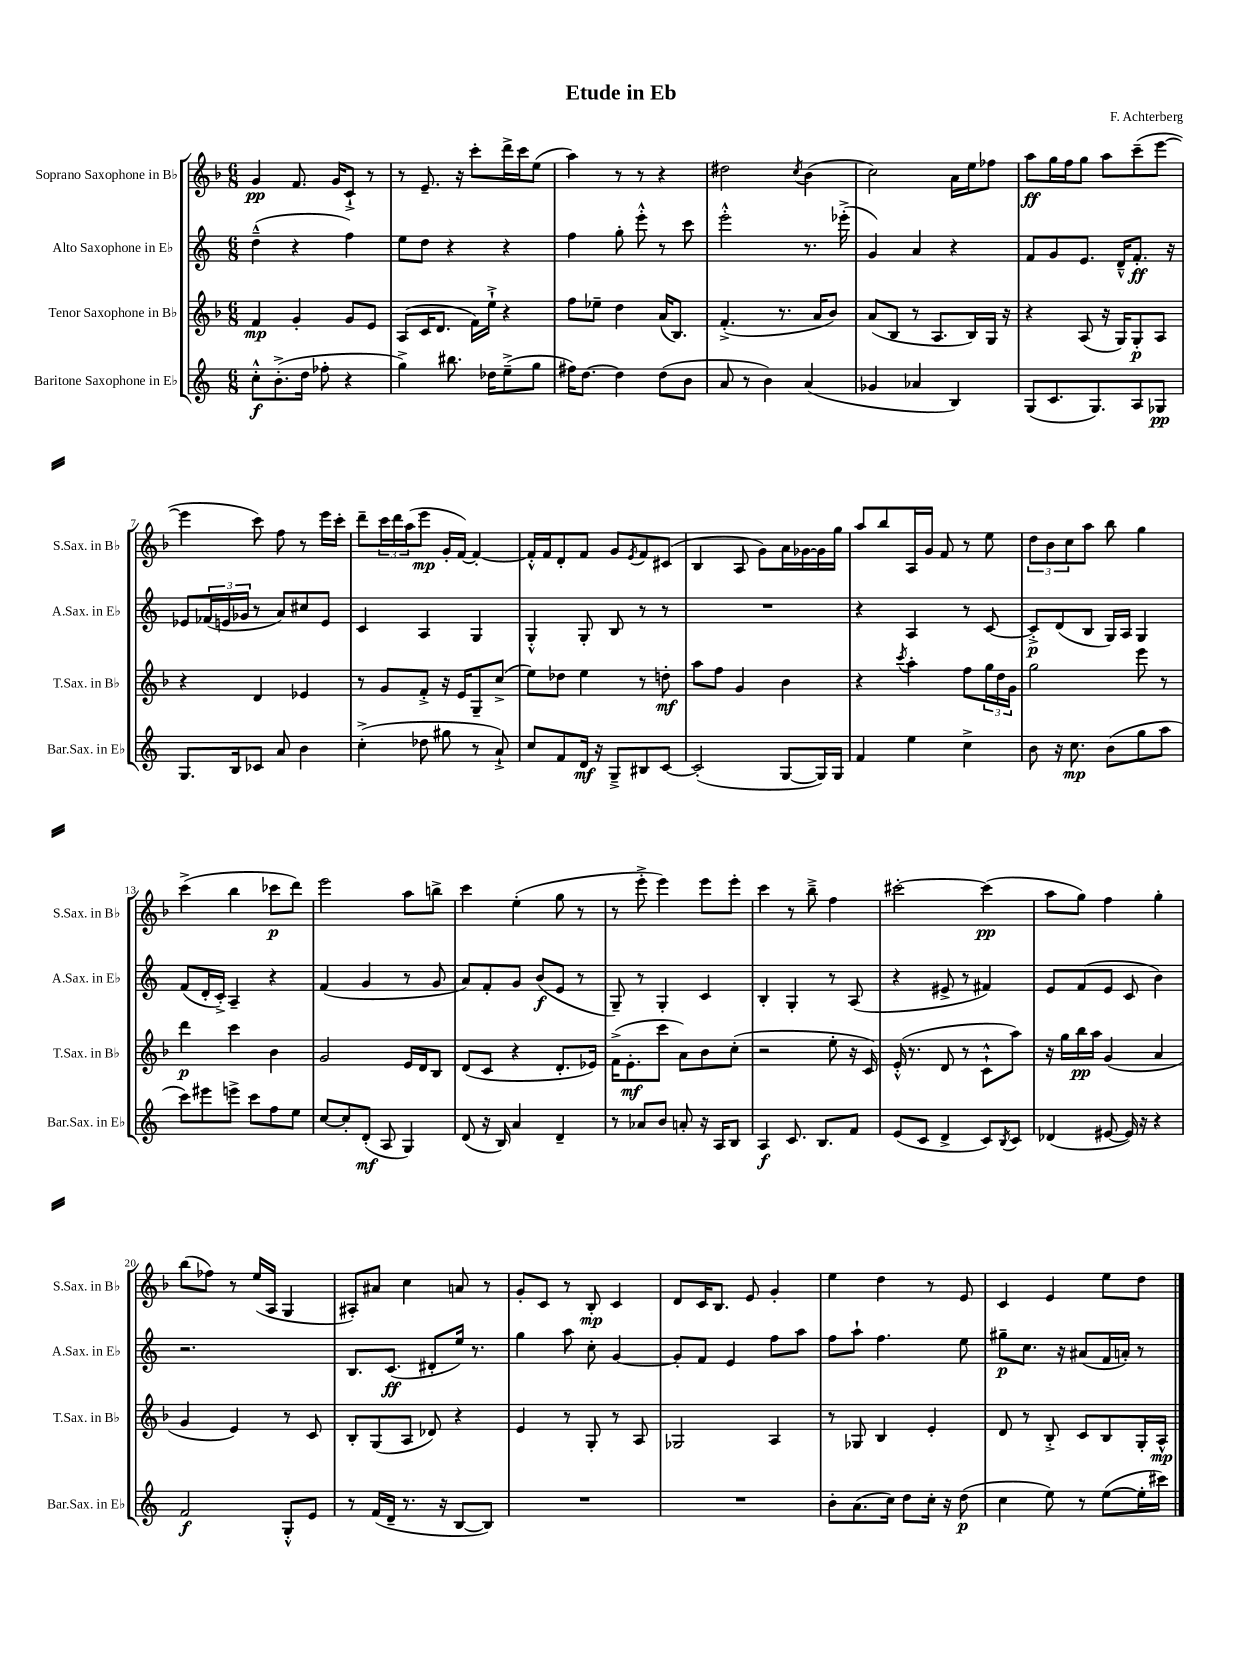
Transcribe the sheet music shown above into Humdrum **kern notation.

**kern	**kern	**kern	**kern
*staff4	*staff3	*staff2	*staff1
*clefG2	*clefG2	*clefG2	*clefG2
*k[]	*k[b-]	*k[]	*k[b-]
*M6/8	*M6/8	*M6/8	*M6/8
8cc'^^	4f	(4dd~^^	4g
(8.b'^	.	.	.
.	4g'	4r	8.f
16dd	.	.	.
8ff-'	.	.	.
.	.	.	16g
4r	8g	4ff)	8c`^
.	8e	.	8r
=	=	=	=
4gg^)	(8A	8ee	8r
.	16c	8dd	8.e~
.	8.d	.	.
8.bb#	.	4r	.
.	.	.	16r
.	16f)	.	8ccc'
16dd-	16ee`^	.	.
(8ee~^	4r	4r	16ddd^
.	.	.	16ccc
8gg	.	.	(8ee
=	=	=	=
16ff#)	8ff	4ff	4aa)
[8.dd	.	.	.
.	8ee-~	.	.
4dd]	4dd	8gg'	8r
.	.	8eee'^^	8r
(8dd	(16a	8r	4r
.	8.B-)	.	.
8b	.	8ccc	.
=	=	=	=
8a	(4.f'^	2eee'^^	2dd#
8r	.	.	.
4b)	.	.	.
.	8.r	.	.
.	.	.	8qcc
(4a	.	8.r	(4b-
.	16a	.	.
.	8b-)	.	.
.	.	(16eee-'^	.
=	=	=	=
4g-	(8a	4g)	2cc)
.	8B-	.	.
4a-	8r	4a	.
.	8.A	.	.
4B)	.	4r	16a
.	16B-)	.	16ee
.	16G	.	8ff-
.	16r	.	.
=	=	=	=
(8G	4r	8f	8aa
8.c	.	8g	16gg
.	.	.	16ff
.	(8A	8.e	8gg
8.G)	.	.	.
.	16r	.	8aa
.	16G)	16d~^^	.
8A	8G'	8.f'	(8ccc~
8G-	8A	.	[8eee
.	.	16r	.
=	=	=	=
8.G	4r	8e-	4eee]
.	.	(24f-	.
.	.	24e	.
16B	.	.	.
.	.	24g-	.
8c-	4d	8r	8ccc)
8a	.	8a)	8ff
4b	4e-	8cc#	8r
.	.	8e	16eee
.	.	.	16ccc'
=	=	=	=
(4cc'^	8r	4c	8ddd~
.	8g	.	24ccc
.	.	.	24ddd
.	.	.	(24aa
8dd-	8f'^	4A	8eee
8gg#	16r	.	16g'
.	16e	.	[16f)
8r	8G~	4G	4f'_
8a`^)	(8cc^	.	.
=	=	=	=
8cc	8ee)	4G'^^	16f'^^]
.	.	.	16f
8f	8dd-	.	8d'
16d	4ee	8G'	8f
16r	.	.	.
8G~^	.	8B	8g
.	.	.	8qe
8B#	8r	8r	8f
[8c	8dd'	8r	(8c#
=	=	=	=
(2c']	8aa	2.r	4B-
.	8ff	.	.
.	4g	.	8A
.	.	.	8g)
[8G	4b-	.	16a
.	.	.	[16g-
16G])	.	.	16g-]
16G	.	.	16gg
=	=	=	=
4f	4r	4r	8aa
.	.	.	8bb-
.	8qccc	.	.
4ee	4aa'	4A	16A
.	.	.	16g
.	.	.	8f
4cc^	8ff	8r	8r
.	24gg	[8c	8ee
.	24dd	.	.
.	24g	.	.
=	=	=	=
8b	2gg	8c'^]	12dd
.	.	.	12b-
16r	.	(8d	.
.	.	.	12cc
8.cc	.	.	.
.	.	8B	8aa
(8b	.	16G)	8bb-
.	.	16A	.
8gg	8eee	4G	4gg
8aa	8r	.	.
=	=	=	=
8ccc)	4ddd	(8f	(4ccc^
8eee#	.	16d'	.
.	.	16c'^)	.
8eee^	4ccc	4A~	4bb-
8ccc	.	.	.
8ff	4b-	4r	8ccc-
8ee	.	.	8ddd)
=	=	=	=
[8cc	2g	(4f	2eee
8cc']	.	.	.
(8d'	.	4g	.
8A	.	.	.
4G)	16e	8r	8aa
.	16d	.	.
.	8B-	8g	8bb^
=	=	=	=
(8d	(8d	8a)	4ccc
16r	8c	8f'	.
16B)	.	.	.
4a	4r	8g	(4ee'
.	.	(8b	.
4d~	8.d'	8e	8gg
.	.	8r	8r
.	16e-)	.	.
=	=	=	=
8r	(16f^	8G~)	8r
.	8.e'	.	.
8a-	.	8r	8eee'^
8b	8ccc	4G'	4eee)
8a'	8a)	.	.
16r	8b-	4c	8eee
16A	.	.	.
8B	(8cc'	.	8eee'
=	=	=	=
4A	2r	4B'	4ccc
8.c	.	4G'	8r
.	.	.	8bb-~^
8.B	.	.	.
.	8ee'	8r	4ff
8f	16r	(8A	.
.	16c)	.	.
=	=	=	=
(8e	(16e'^^	4r	[2ccc#'
.	8.r	.	.
8c	.	.	.
4d^	8d	8e#^	.
.	8r	8r	.
8c)	8c`^^	4f#)	(4ccc#]
8qB	.	.	.
8c	8aa)	.	.
=	=	=	=
(4d-	16r	8e	8aa
.	16gg	.	.
.	16bb-	(8f	8gg)
.	16aa	.	.
[8e#	(4g	8e	4ff
16e#])	.	8c	.
16r	.	.	.
4r	4a	4b)	4gg'
=	=	=	=
2f	4g	2.r	(8bb-
.	.	.	8ff-)
.	4e)	.	8r
.	.	.	(16ee
.	.	.	16A
8G'^^	8r	.	4G
8e	8c	.	.
=	=	=	=
8r	8B-'	8.B	8A#')
(16f	(8G	.	8a#
16d~	.	(8.c	.
8.r	8A	.	4cc
.	8d-)	8d#'	.
16r	.	.	.
[8B	4r	16ee)	8a
.	.	8.r	.
8B])	.	.	8r
=	=	=	=
2.r	4e	4gg	8g'
.	.	.	8c
.	8r	8aa	8r
.	8G'	8cc'	8B-'
.	8r	[4g	4c
.	8A	.	.
=	=	=	=
2.r	2G-	8g']	8d
.	.	8f	16c
.	.	.	8.B-
.	.	4e	.
.	.	.	8e
.	4A	8ff	4g'
.	.	8aa	.
=	=	=	=
8b'	8r	8ff	4ee
(8.a	8G-	8aa`	.
.	4B-	4.ff	4dd
16cc)	.	.	.
8dd	.	.	.
16cc'	4e'	.	8r
16r	.	.	.
(8dd	.	8ee	8e
=	=	=	=
4cc	8d	8gg#~	4c
.	8r	8.cc	.
8ee)	8B-'^	.	4e
.	.	16r	.
8r	8c	(8a#	.
([8ee	8B-	16f	8ee
.	.	16a')	.
16ee']	16G'	8r	8dd
16ccc#)	16A^^	.	.
==	==	==	==
*-	*-	*-	*-
